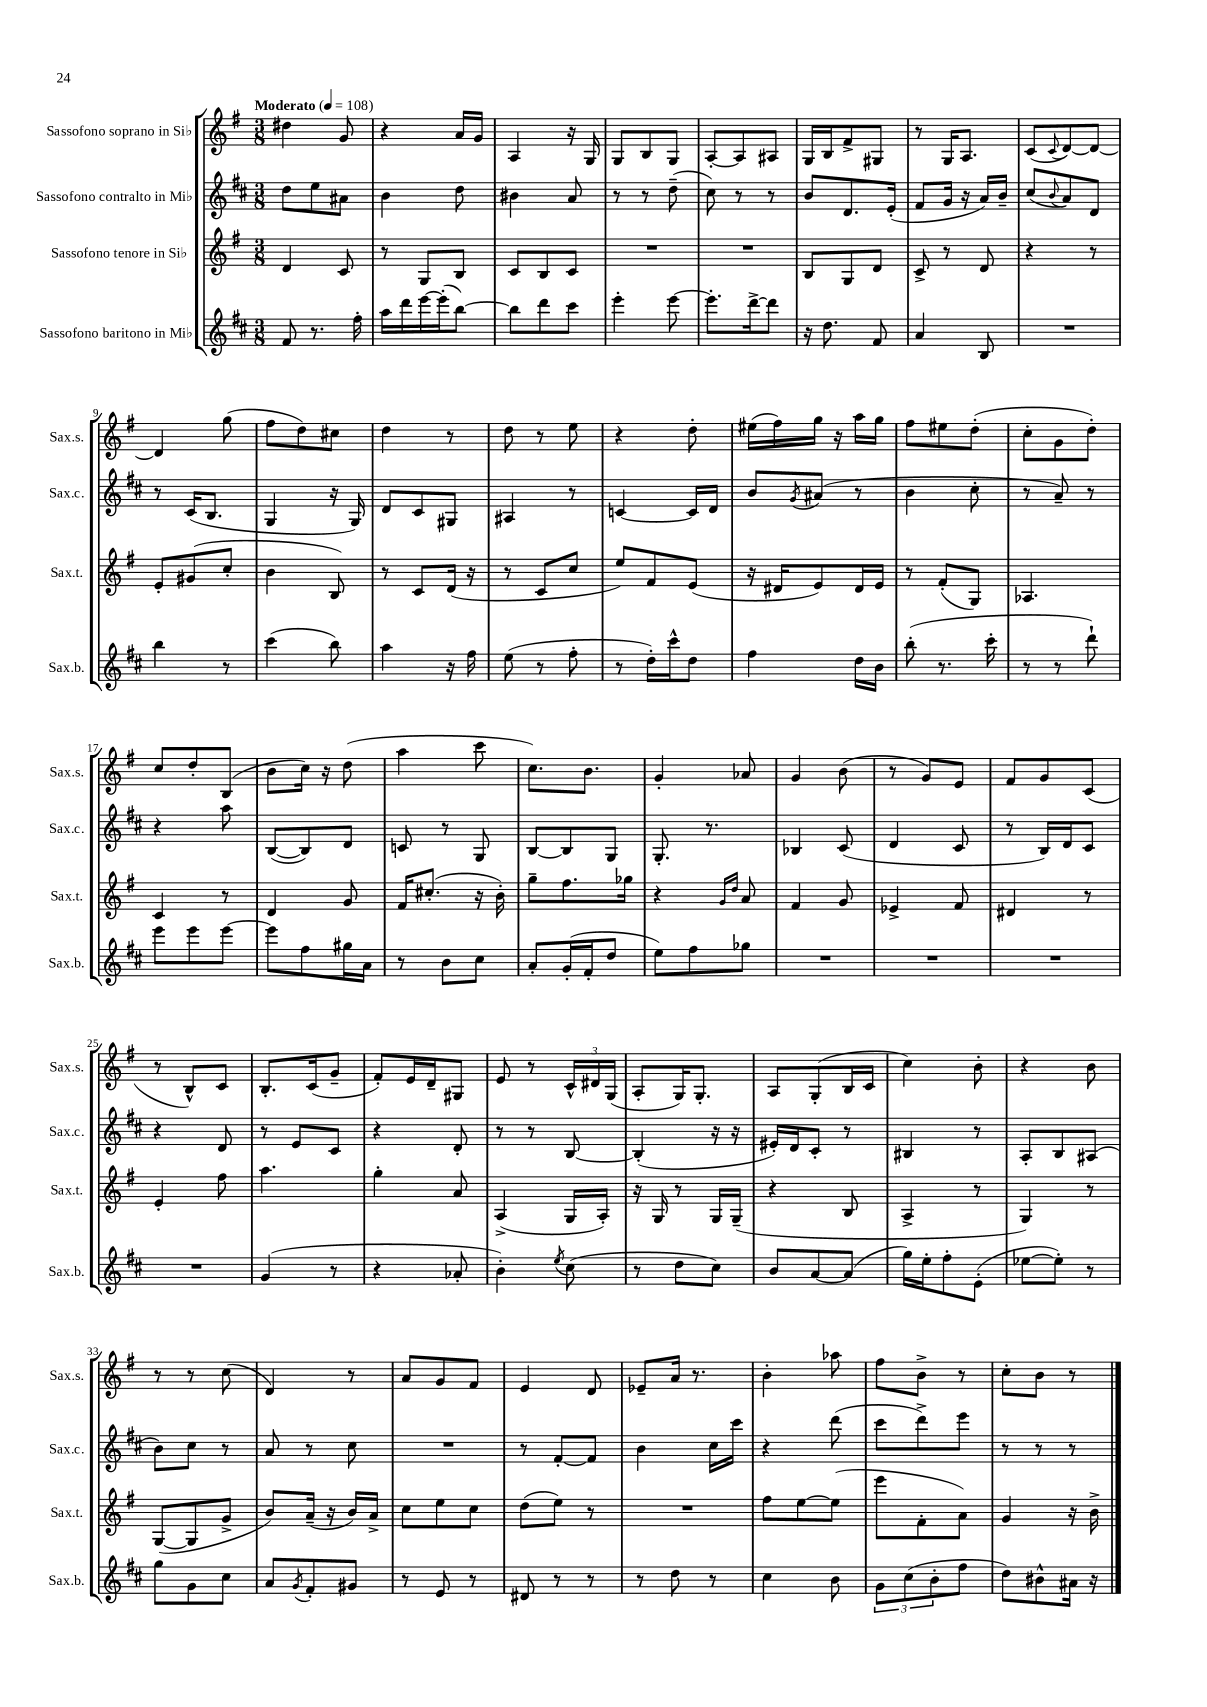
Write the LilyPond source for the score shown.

<<
\new StaffGroup <<
\new Staff = "s0" \with { instrumentName = "Sassofono soprano in Sib" shortInstrumentName = "Sax.s." } {
    \clef treble \key g \major \numericTimeSignature \time 3/8 \tempo "Moderato" 4 = 108
    dis''4 g'8 |
    r4 a'16 g'16 |
    a4 r16 g16 |
    g8 b8 g8 |
    a8~-. a8 ais8 |
    g16 b16 fis'8-> gis8 |
    r8 g16 a8. |
    c'8( \appoggiatura { c'8 } d'8~) d'8~ |
    d'4 g''8( |
    fis''8 d''8) cis''8 |
    d''4 r8 |
    d''8 r8 e''8 |
    r4 d''8-. |
    eis''16( fis''16) g''16 r16 a''16 g''16 |
    fis''8 eis''8 d''8-.( |
    c''8-. g'8 d''8-.) |
    c''8 d''8-. b8( |
    b'8 c''16) r16 d''8( |
    a''4 c'''8 |
    c''8.) b'8. |
    g'4-. aes'8 |
    g'4 b'8( |
    r8 g'8) e'8 |
    fis'8 g'8 c'8( |
    r8 b8-^) c'8 |
    b8.-. c'16( g'8-- |
    fis'8-.) e'16 d'16-- gis8 |
    e'8 r8 \tuplet 3/2 { c'16-^ dis'16 g16( } |
    a8-. g16) g8.-. |
    a8 g8-.( b16 c'16 |
    c''4) b'8-. |
    r4 b'8 |
    r8 r8 c''8( |
    d'4) r8 |
    a'8 g'8 fis'8 |
    e'4 d'8 |
    ees'8-- a'16 r8. |
    b'4-. aes''8 |
    fis''8 b'8-> r8 |
    c''8-. b'8 r8 \bar "|." |
}
\new Staff = "s1" \with { instrumentName = "Sassofono contralto in Mib" shortInstrumentName = "Sax.c." } {
    \clef treble \key d \major \numericTimeSignature \time 3/8
    d''8 e''8 ais'8 |
    b'4 d''8 |
    bis'4 a'8 |
    r8 r8 d''8--( |
    cis''8) r8 r8 |
    b'8 d'8. e'16-.( |
    fis'8 g'16 r16 a'16) b'16-- |
    cis''8( \appoggiatura { b'8 } a'8) d'8 |
    r8 cis'16( b8. |
    g4 r16 g16) |
    d'8 cis'8 gis8 |
    ais4 r8 |
    c'4~ c'16 d'16 |
    b'8 \acciaccatura { g'8 } ais'8( r8 |
    b'4 cis''8-. |
    r8 a'8--) r8 |
    r4 a''8 |
    b8~( b8) d'8 |
    c'8 r8 g8 |
    b8~ b8 g8 |
    g8.-. r8. |
    bes4 cis'8( |
    d'4 cis'8 |
    r8 b16) d'16 cis'8 |
    r4 d'8 |
    r8 e'8 cis'8 |
    r4 d'8-. |
    r8 r8 b8~ |
    b4-.( r16 r16 |
    eis'16-.) d'16 cis'8-. r8 |
    bis4 r8 |
    a8-. b8 ais8( |
    b'8) cis''8 r8 |
    a'8 r8 cis''8 |
    R4. |
    r8 fis'8~-. fis'8 |
    b'4 cis''16 cis'''16 |
    r4 d'''8( |
    cis'''8 d'''8->) e'''8 |
    r8 r8 r8 \bar "|." |
}
\new Staff = "s2" \with { instrumentName = "Sassofono tenore in Sib" shortInstrumentName = "Sax.t." } {
    \clef treble \key g \major \numericTimeSignature \time 3/8
    d'4 c'8 |
    r8 g8 b8 |
    c'8 b8 c'8 |
    R4. |
    R4. |
    b8 g8 d'8 |
    c'8-> r8 d'8 |
    r4 r8 |
    e'8-. gis'8( c''8-. |
    b'4 b8) |
    r8 c'8 d'16( r16 |
    r8 c'8 c''8 |
    e''8) fis'8 e'8( |
    r16 dis'16 e'8) dis'16 e'16 |
    r8 fis'8-.( g8) |
    aes4. |
    c'4 r8 |
    d'4 g'8 |
    fis'16 cis''8.-.( r16 b'16-.) |
    g''8-- fis''8. ges''16 |
    r4 \grace { g'16 d''16 } a'8 |
    fis'4 g'8 |
    ees'4-> fis'8 |
    dis'4 r8 |
    e'4-. fis''8 |
    a''4. |
    g''4-. a'8 |
    a4->( g16 a16-.) |
    r16 g16 r8 g16 g16--( |
    r4 b8 |
    a4-> r8 |
    g4) r8 |
    g8~( g8 g'8-> |
    b'8) a'16--( r16 b'16) a'16-> |
    c''8 e''8 c''8 |
    d''8( e''8) r8 |
    R4. |
    fis''8 e''8~ e''8( |
    e'''8 fis'8-. a'8) |
    g'4 r16 b'16-> \bar "|." |
}
\new Staff = "s3" \with { instrumentName = "Sassofono baritono in Mib" shortInstrumentName = "Sax.b." } {
    \clef treble \key d \major \numericTimeSignature \time 3/8
    fis'8 r8. fis''16-. |
    a''16 d'''16 e'''16~ e'''16-.( b''8~) |
    b''8 d'''8 cis'''8 |
    e'''4-. e'''8~ |
    e'''8.-. d'''16~-> d'''8 |
    r16 d''8. fis'8 |
    a'4 b8 |
    R4. |
    b''4 r8 |
    cis'''4( b''8) |
    a''4 r16 fis''16 |
    e''8( r8 fis''8-. |
    r8 d''16-.) cis'''16-^ d''8 |
    fis''4 d''16 b'16 |
    b''8-.( r8. cis'''16-. |
    r8 r8 d'''8-!) |
    e'''8 e'''8 e'''8~ |
    e'''8 fis''8 gis''16 a'16 |
    r8 b'8 cis''8 |
    a'8-. g'16-.( fis'16-. d''8 |
    e''8) fis''8 ges''8 |
    R4. |
    R4. |
    R4. |
    R4. |
    g'4( r8 |
    r4 aes'8-. |
    b'4-.) \acciaccatura { e''8 } cis''8( |
    r8 d''8 cis''8) |
    b'8 a'8~ a'8( |
    g''16) e''16-. fis''8-. e'8-.( |
    ees''8~ ees''8-.) r8 |
    g''8 g'8 cis''8 |
    a'8 \acciaccatura { g'8 } fis'8-. gis'8 |
    r8 e'8 r8 |
    dis'8 r8 r8 |
    r8 d''8 r8 |
    cis''4 b'8 |
    \tuplet 3/2 { g'8 cis''8( b'8-. } fis''8 |
    d''8) bis'8-^ ais'16 r16 \bar "|." |
}
>>
>>
